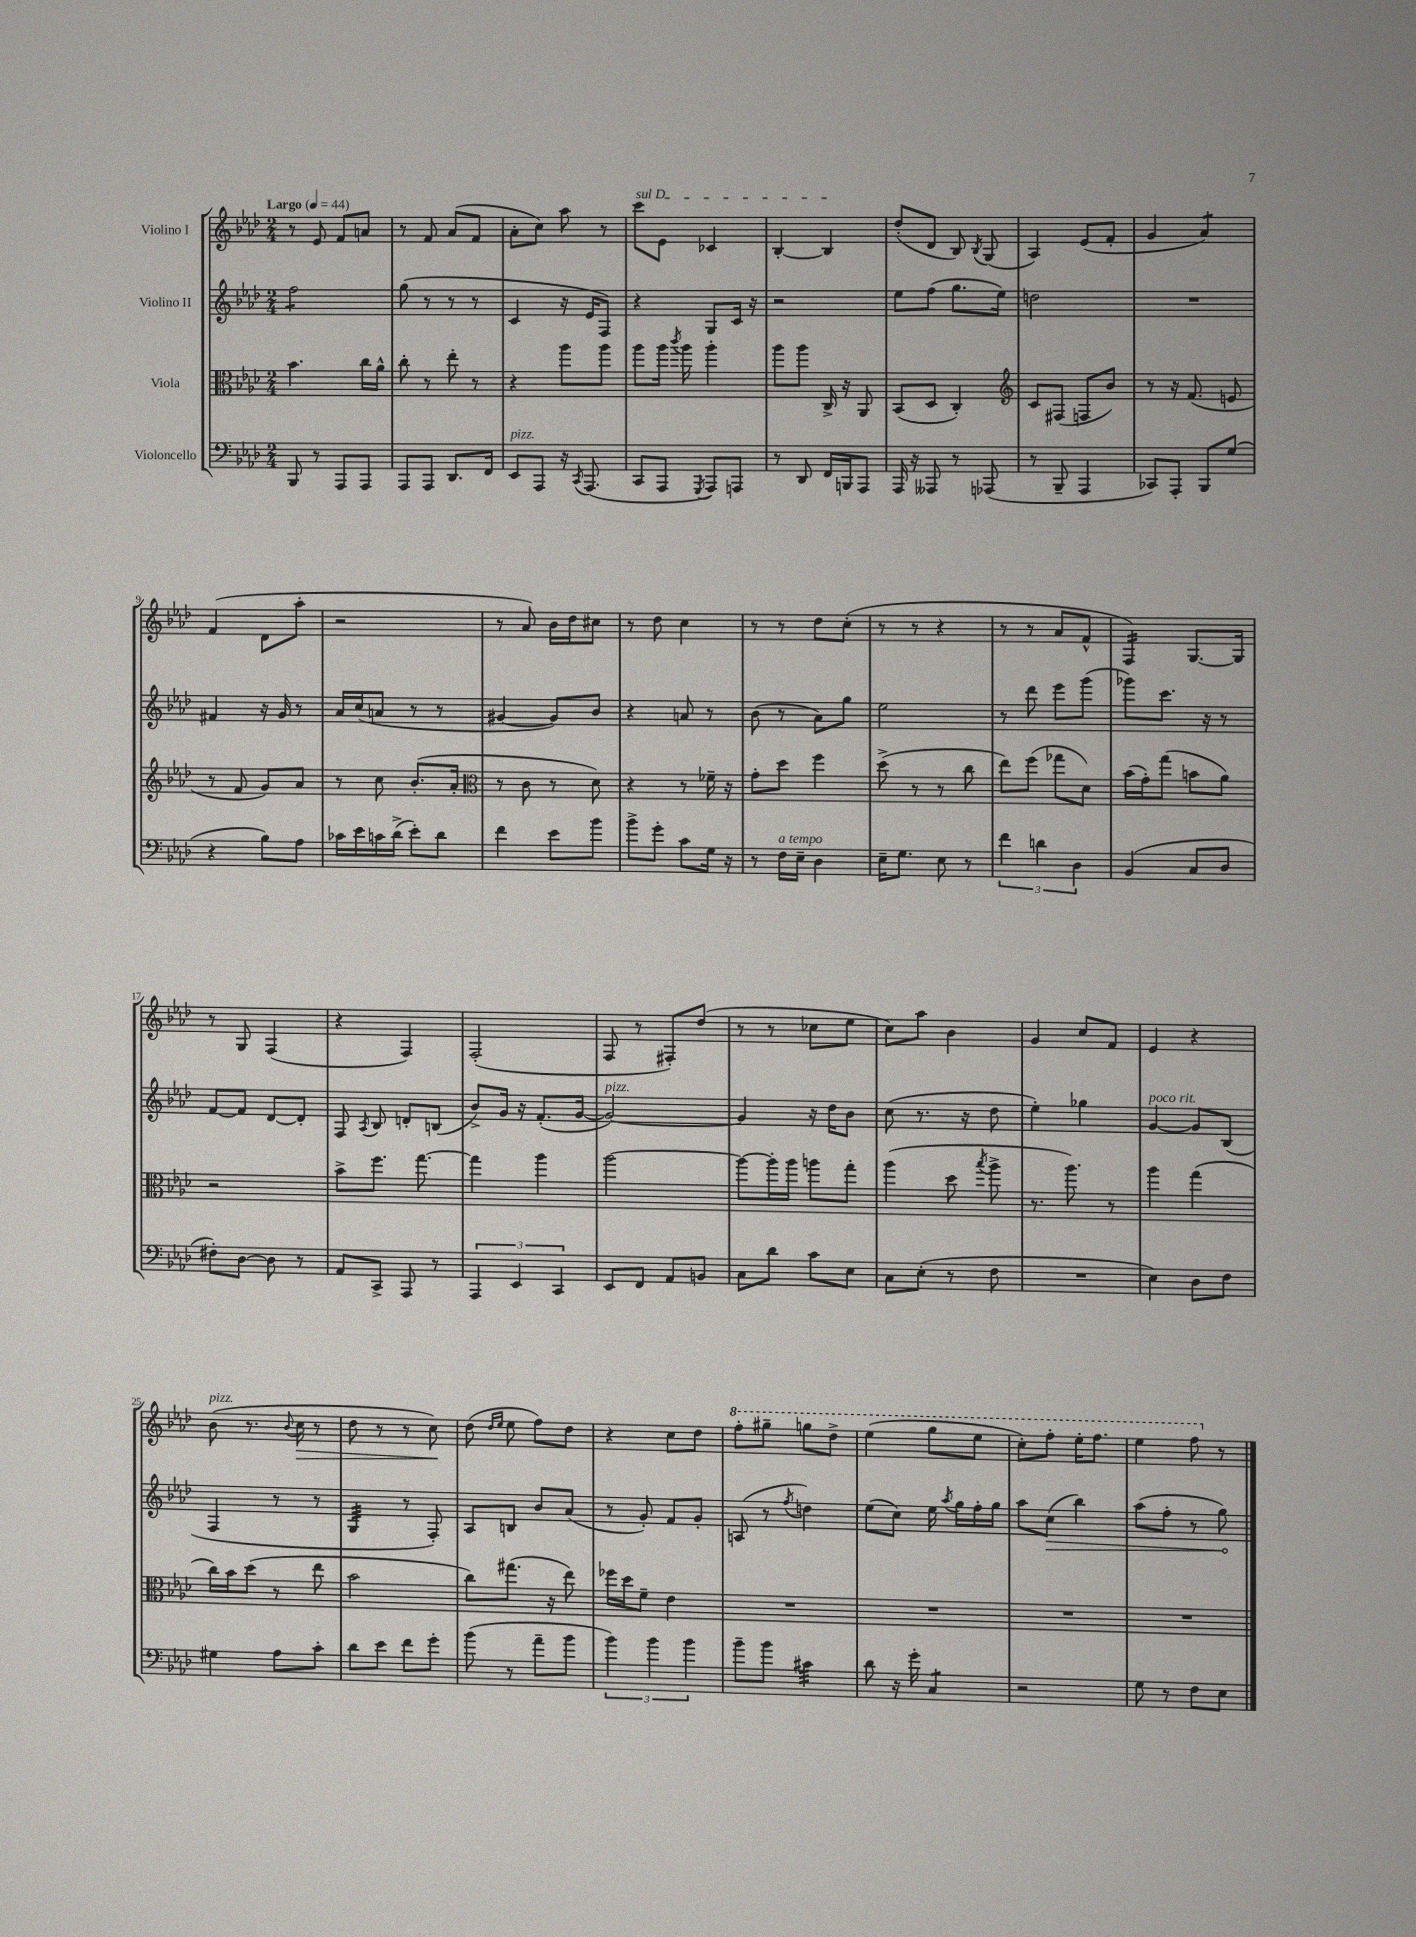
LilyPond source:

<<
\new StaffGroup <<
\new Staff = "s0" \with { instrumentName = "Violino I" } {
    \clef treble \key aes \major \numericTimeSignature \time 2/4 \tempo "Largo" 4 = 44
    \autoBeamOff r8 ees'8 f'8[ a'8] |
    r8 f'8 aes'8[( f'8] |
    aes'8[-. c''8]) aes''8 r8 |
    \once \override TextSpanner.bound-details.left.text = \markup { \italic "sul D" } c'''8[\startTextSpan ees'8] ces'4 |
    bes4~-. bes4\stopTextSpan |
    des''8[-.( des'8] bes8) \acciaccatura { bes8 } g8( |
    aes4) ees'8[( f'8]-. |
    g'4 aes'4:8) |
    f'4( des'8[ aes''8]-. |
    r2 |
    r8 aes'8) bes'16[ des''16 cis''8] |
    r8 des''8 c''4 |
    r8 r8 des''8[ c''8]-.( |
    r8 r8 r4 |
    r8 r8 aes'8[ f'8]-^ |
    f4:16) g8.[~ g16] |
    r8 g8 f4( |
    r4 f4) |
    f2-.( |
    f8 r8 fis8[-.) des''8]( |
    r8 r8 ces''8[ ees''8] |
    c''8[) aes''8] bes'4 |
    g'4 c''8[ f'8] |
    ees'4 r4 |
    bes'8^\markup { \italic "pizz." }( r8. \appoggiatura { bes'8 } c''16\> r8 |
    des''8 r8 r8 c''8\!) |
    des''8( \grace { des''16[ ees''16] } ees''8 f''8[) des''8] |
    r4 c''8[ des''8] |
    \ottava #1 f'''8[-. gis'''8]-- g'''8[ des'''8]-> |
    ees'''4( g'''8[ ees'''8] |
    c'''8[-.) f'''8]-. ees'''16[-. f'''8.] |
    ees'''4 f'''8 \ottava #0 r8 \bar "|." |
}
\new Staff = "s1" \with { instrumentName = "Violino II" } {
    \clef treble \key aes \major \numericTimeSignature \time 2/4
    \autoBeamOff f''2:8 |
    g''8( r8 r8 r8 |
    c'4 r16 ees'16[ f8]) |
    r4 g8[ c'16] r16 |
    r2 |
    ees''8[ f''8]( g''8.[ ees''16]) |
    d''2 |
    R2 |
    fis'4 r16 g'16 r8 |
    aes'16[ c''16( a'8] r8 r8 |
    gis'4~ gis'8[) bes'8] |
    r4 a'8 r8 |
    bes'8( r8 aes'8[) g''8] |
    ees''2 |
    r8 des'''8 ees'''8[ g'''8]( |
    ges'''8[) c'''8.] r16 r8 |
    f'8[~ f'8] des'8[~ des'8]-. |
    f8 \acciaccatura { aes8 } bes8 d'8[-. b8]( |
    bes'8[->) g'16] r16 f'8.[-.( g'16]~ |
    g'2~^\markup { \italic "pizz." }) |
    g'4 r16 des''16[ bes'8] |
    c''8( r8. r16 des''8 |
    ees''4-.) ges''4 |
    g'4~^\markup { \italic "poco rit." } g'8[ bes8]( |
    f4 r8 r8 |
    g4:32 r8 f8-.) |
    aes8[ b8] bes'8[ aes'8]( |
    r8 g'8-.) f'8[ g'8]-. |
    a8( r8 \acciaccatura { f''8 } d''4) |
    ees''8[( c''8]) ees''16 \acciaccatura { aes''8 } g''16[ f''16-. g''16] |
    aes''8[ \once \override Hairpin.circled-tip = ##t c''8]\>( bes''4) |
    aes''8[( f''8]-. r8 g''8\!) \bar "|." |
}
\new Staff = "s2" \with { instrumentName = "Viola" } {
    \clef alto \key aes \major \numericTimeSignature \time 2/4
    \autoBeamOff bes'4. c''16[ aes'16]-^ |
    c''8-. r8 ees''8-. r8 |
    r4 aes''8[ aes''8] |
    aes''8[ aes''16] \acciaccatura { c'''8 } aes''16 aes''4-. |
    aes''8[ aes''8] c16-> r16 aes,8 |
    bes,8[( des8] c4-.) |
    \clef treble c'8[ fis8]( f8[ bes'8]) |
    r8 r16 f'8.( e'8 |
    r8 f'8 g'8[) aes'8] |
    r8 c''8 bes'8.[-.( aes'16]-. |
    \clef alto r8 c'8 r8 des'8) |
    r4 r8 fes'16-- r16 |
    g'8[-. des''8] f''4 |
    des''8->( r8 r8 c''8 |
    ees''8[) f''8]( ges''8[ des'8]) |
    bes'16[( g'16-.) g''8]( b'8[ aes'8]) |
    r2 |
    bes'8[-> f''8.] g''8.~ |
    g''4 aes''4 |
    aes''2~ |
    aes''8[~ aes''16-. aes''16] a''8[ g''8]-. |
    aes''4( des''8 \acciaccatura { bes''8 } aes''8-> |
    r8. aes''8.) r8 |
    aes''4 g''4( |
    c''16[) bes'16 des''8]( r8 ees''8 |
    bes'2 |
    c''8[) gis''8.]( r16 ees''8) |
    fes''16[ des''16 f'8]-- ees'4 |
    R2 |
    R2 |
    R2 |
    R2 \bar "|." |
}
\new Staff = "s3" \with { instrumentName = "Violoncello" } {
    \clef bass \key aes \major \numericTimeSignature \time 2/4
    \autoBeamOff bes,,8 r8 aes,,8[ aes,,8] |
    aes,,8[ aes,,8] des,8.[ f,16] |
    ees,8[^\markup { \italic "pizz." } aes,,8] r16 \acciaccatura { c,8 } aes,,8.( |
    c,8[ aes,,8] \acciaccatura { g,,8 } aes,,8[) a,,8] |
    r8 des,8 f,16[ b,,16 aes,,8] |
    aes,,16 r16 aeses,,8 r8 aes,,8( |
    r8 bes,,8-- aes,,4 |
    ces,8[) aes,,8]-. bes,,8[ g8]( |
    r4 bes8[) aes8] |
    ces'16[ ees'16 c'16 des'16]->( ees'8[-.) des'8] |
    f'4 ees'8[ bes'8] |
    bes'8[-> g'8]-. c'8[ g16] r16 |
    r8 f16[^\markup { \italic "a tempo" } ees16]-- des4 |
    ees16[-- g8.] ees8 r8 |
    \tuplet 3/2 { f'4 d'4 des4 } |
    bes,4( c8[ des8] |
    fis8[-.) des8]~ des8 r8 |
    aes,8[ c,8]-> aes,,8 r8 |
    \tuplet 3/2 { aes,,4 ees,4 c,4 } |
    ees,8[ f,8] aes,8[ b,8] |
    c8[ des'8] c'8[ ees8] |
    c8[ ees8]-.( r8 f8 |
    R2 |
    ees4) des8[ f8] |
    gis4 aes8[ c'8]-. |
    des'8[ ees'8] f'8[ g'8]-. |
    bes'8( r8 aes'8[-- bes'8] |
    \tuplet 3/2 { bes'4) bes'4 bes'4 } |
    bes'8[-- bes'8] cis'4:32 |
    des'8 r16 g'16-. c4:8 |
    r2 |
    g8 r8 f8[ ees8] \bar "|." |
}
>>
>>
